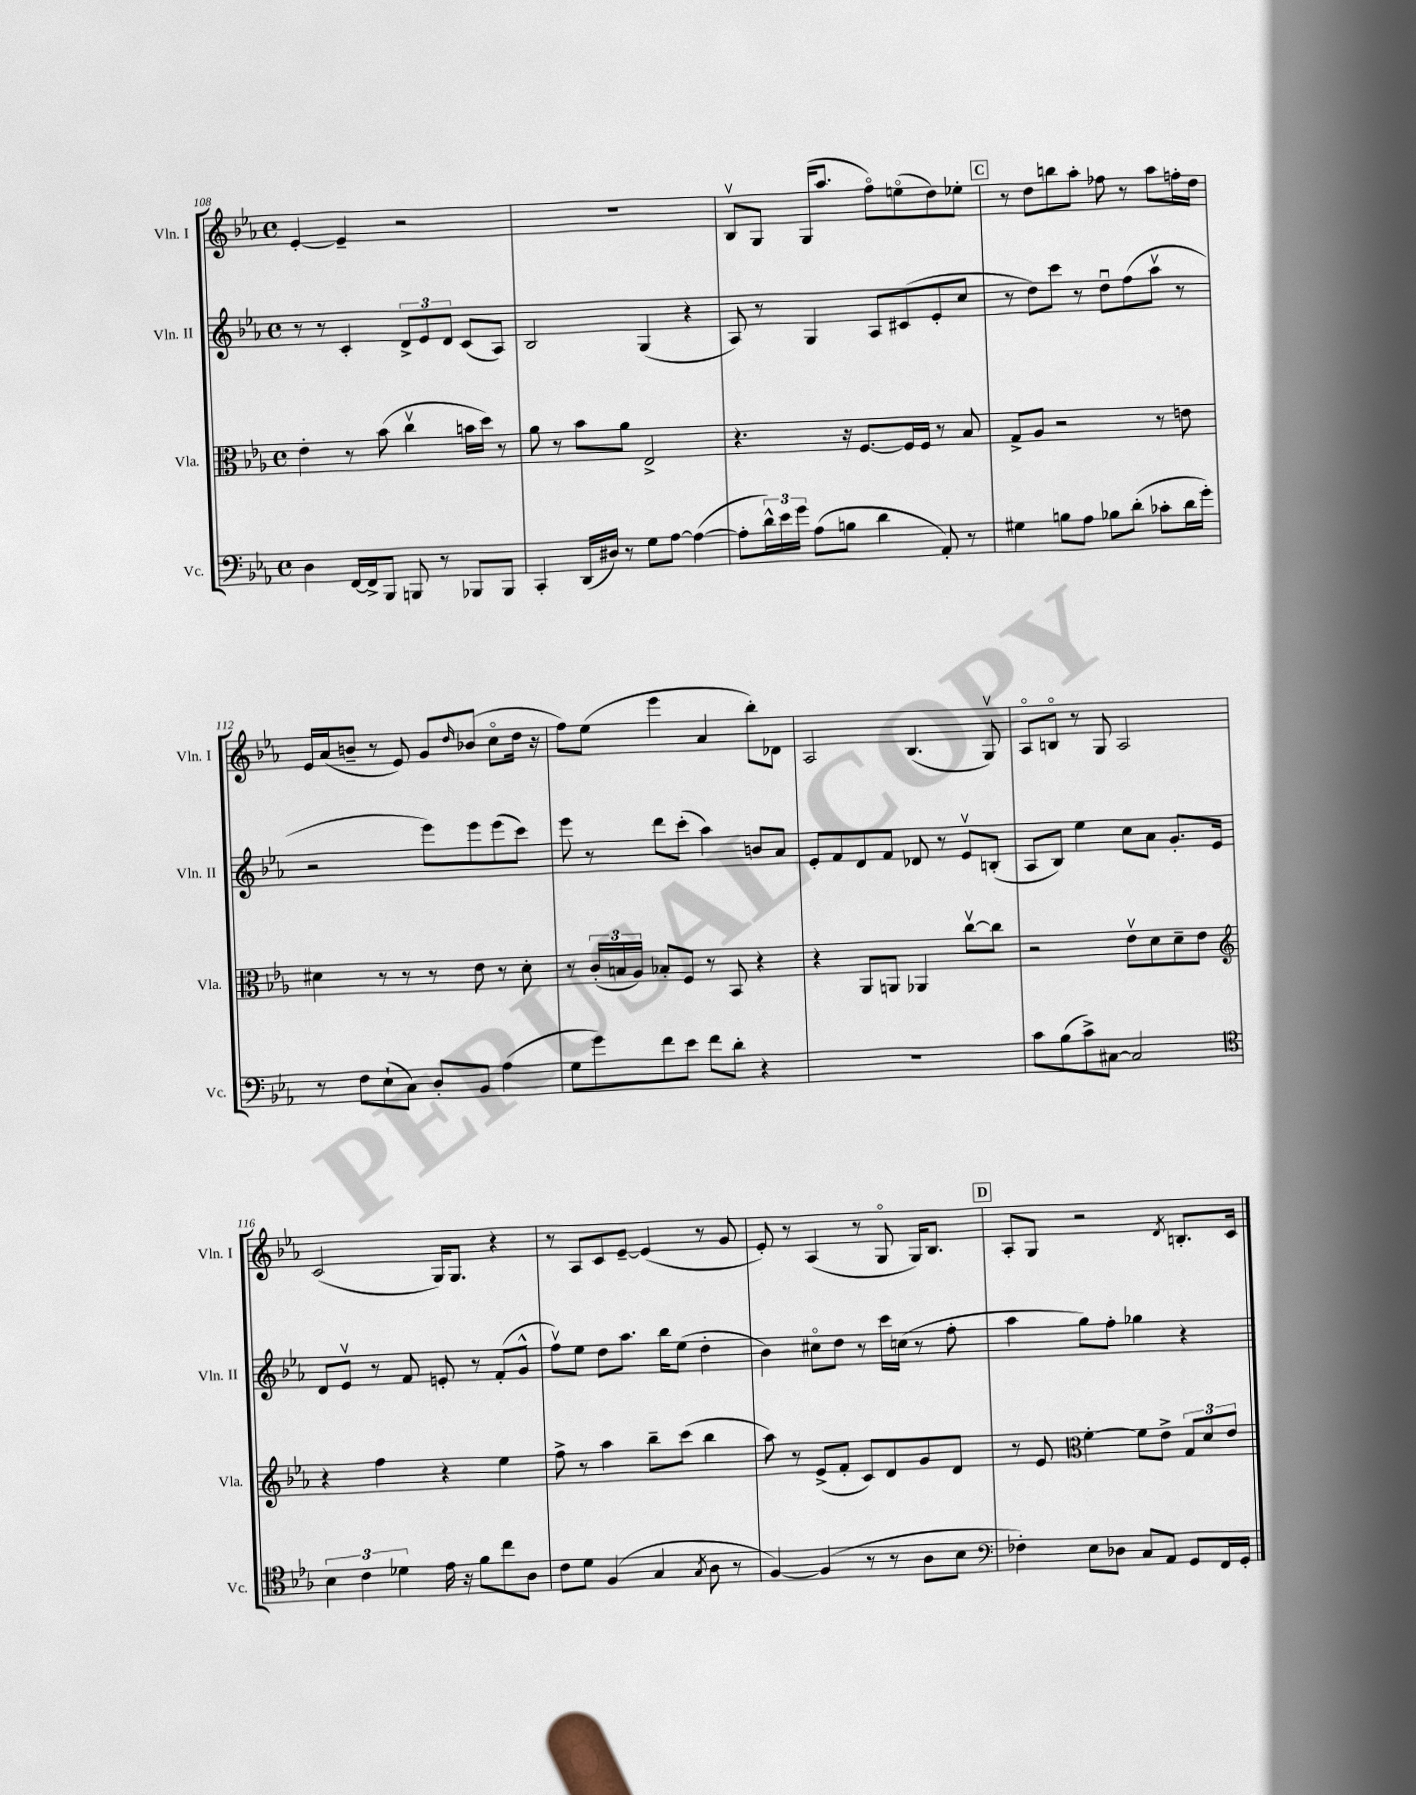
<<
\new StaffGroup <<
\new Staff = "s0" \with { instrumentName = "Vln. I" shortInstrumentName = "Vln. I" } {
    \clef treble \key ees \major \defaultTimeSignature \time 4/4
    ees'4~-. ees'4-- r2 |
    R1 |
    bes8\upbow g8 g16( aes''8. f''8\flageolet) e''8\flageolet( d''8) ees''8-. |
    \mark \markup { \box "C" } r8 d''8 b''8 aes''8-. fes''8 r8 aes''8 f''16-. d''16 |
    ees'16 aes'16( b'8-- r8 ees'8) g'8 \grace { d''16 } bes'8( c''8\flageolet d''16 r16 |
    f''8) ees''8( ees'''4 aes'4 bes''8-.) des'8 |
    aes2 bes4.( g8\upbow) |
    aes8\flageolet b8\flageolet r8 g8 aes2 |
    c'2( g16) g8. r4 |
    r8 aes8 c'8 ees'8~-- ees'4( r8 g'8 |
    ees'8-.) r8 aes4( r8 g8\flageolet g16) bes8. |
    \mark \markup { \box "D" } aes8-. g8 r2 \acciaccatura { d'8 } b8.-. c'16 \bar "|." |
}
\new Staff = "s1" \with { instrumentName = "Vln. II" shortInstrumentName = "Vln. II" } {
    \clef treble \key ees \major \defaultTimeSignature \time 4/4
    r8 r8 c'4-. \tuplet 3/2 { d'8-> ees'8 d'8 } c'8( aes8) |
    bes2 g4( r4 |
    aes8) r8 g4 aes8 cis'8( ees'8-. c''8 |
    \mark \markup { \box "C" } r8 d''8) c'''8 r8 d''8\downbow f''8( aes''8\upbow r8 |
    r2 ees'''8) ees'''8 ees'''8( c'''8) |
    ees'''8 r8 d'''8 c'''8-.( aes''4) b'8 aes'8 |
    ees'8-. f'8 d'8 f'8 des'8 r8 ees'8\upbow b8-.( |
    aes8 bes8) ees''4 c''8 aes'8 g'8.-. ees'16 |
    d'8 ees'8\upbow r8 f'8 e'8-. r8 f'8-.( g'8-^ |
    f''8\upbow) ees''8 d''8 aes''8. bes''16 ees''8( d''4-. |
    bes'4) cis''8\flageolet d''8 r8 c'''16 c''16( r8 f''8-. |
    \mark \markup { \box "D" } aes''4 g''8) f''8-. ges''4 r4 \bar "|." |
}
\new Staff = "s2" \with { instrumentName = "Vla." shortInstrumentName = "Vla." } {
    \clef alto \key ees \major \defaultTimeSignature \time 4/4
    ees'4-. r8 bes'8( c''4\upbow b'16 d''16) r8 |
    aes'8 r8 bes'8 aes'8 ees2-> |
    r4. r16 f8.~ f16 f16 r8 bes8 |
    \mark \markup { \box "C" } g8-> aes8 r2 r8 e'8 |
    dis'4 r8 r8 r8 ees'8 r8 dis'8-. |
    r8 \tuplet 3/2 { c'16-.( b16 aes16) } bes8-. f8 r8 bes,8 r4 |
    r4 aes,8 a,8 aes,4 c''8~\upbow c''8 |
    r2 ees'8\upbow d'8 d'8-- ees'8 |
    \clef treble r4 f''4 r4 ees''4 |
    f''8-> r8 aes''4 bes''8-- c'''8( bes''4 |
    aes''8) r8 ees'8->( f'8-. c'8) d'8 g'8 d'8 |
    \mark \markup { \box "D" } r8 ees'8 \clef alto f'4~-. f'8 ees'8-> \tuplet 3/2 { g8 d'8 ees'8 } \bar "|." |
}
\new Staff = "s3" \with { instrumentName = "Vc." shortInstrumentName = "Vc." } {
    \clef bass \key ees \major \defaultTimeSignature \time 4/4
    d4 f,16~ f,16-> bes,,8 b,,8 r8 bes,,8 bes,,8 |
    c,4-. d,16( dis16) r8 g8 aes8~ aes4~( |
    aes8-. \tuplet 3/2 { d'16-^) ees'16 g'16 } aes8( b8 d'4 aes,8-.) r8 |
    \mark \markup { \box "C" } gis4 b8 aes8 bes8 d'8-.( ces'8-. d'16 g'16-.) |
    r8 f8 ees8-!( c8) d8-. bes,8 aes4( |
    g8 g'8) f'8 ees'8 f'8 d'8-. r4 |
    R1 |
    c'8 bes8( c'8->) cis8~ cis2 |
    \clef tenor \tuplet 3/2 { bes4 c'4 des'4 } ees'16 r16 f'8 c''8 aes8 |
    c'8 d'8 f4( g4 \acciaccatura { g8 } aes8 r8 |
    f4~) f4( r8 r8 aes8 bes8 |
    \mark \markup { \box "D" } \clef bass fes4-.) ees8 des8 c8 aes,8 g,8 f,16 g,16-. \bar "|." |
}
>>
>>
\layout { \context { \Score currentBarNumber = #108 } }
